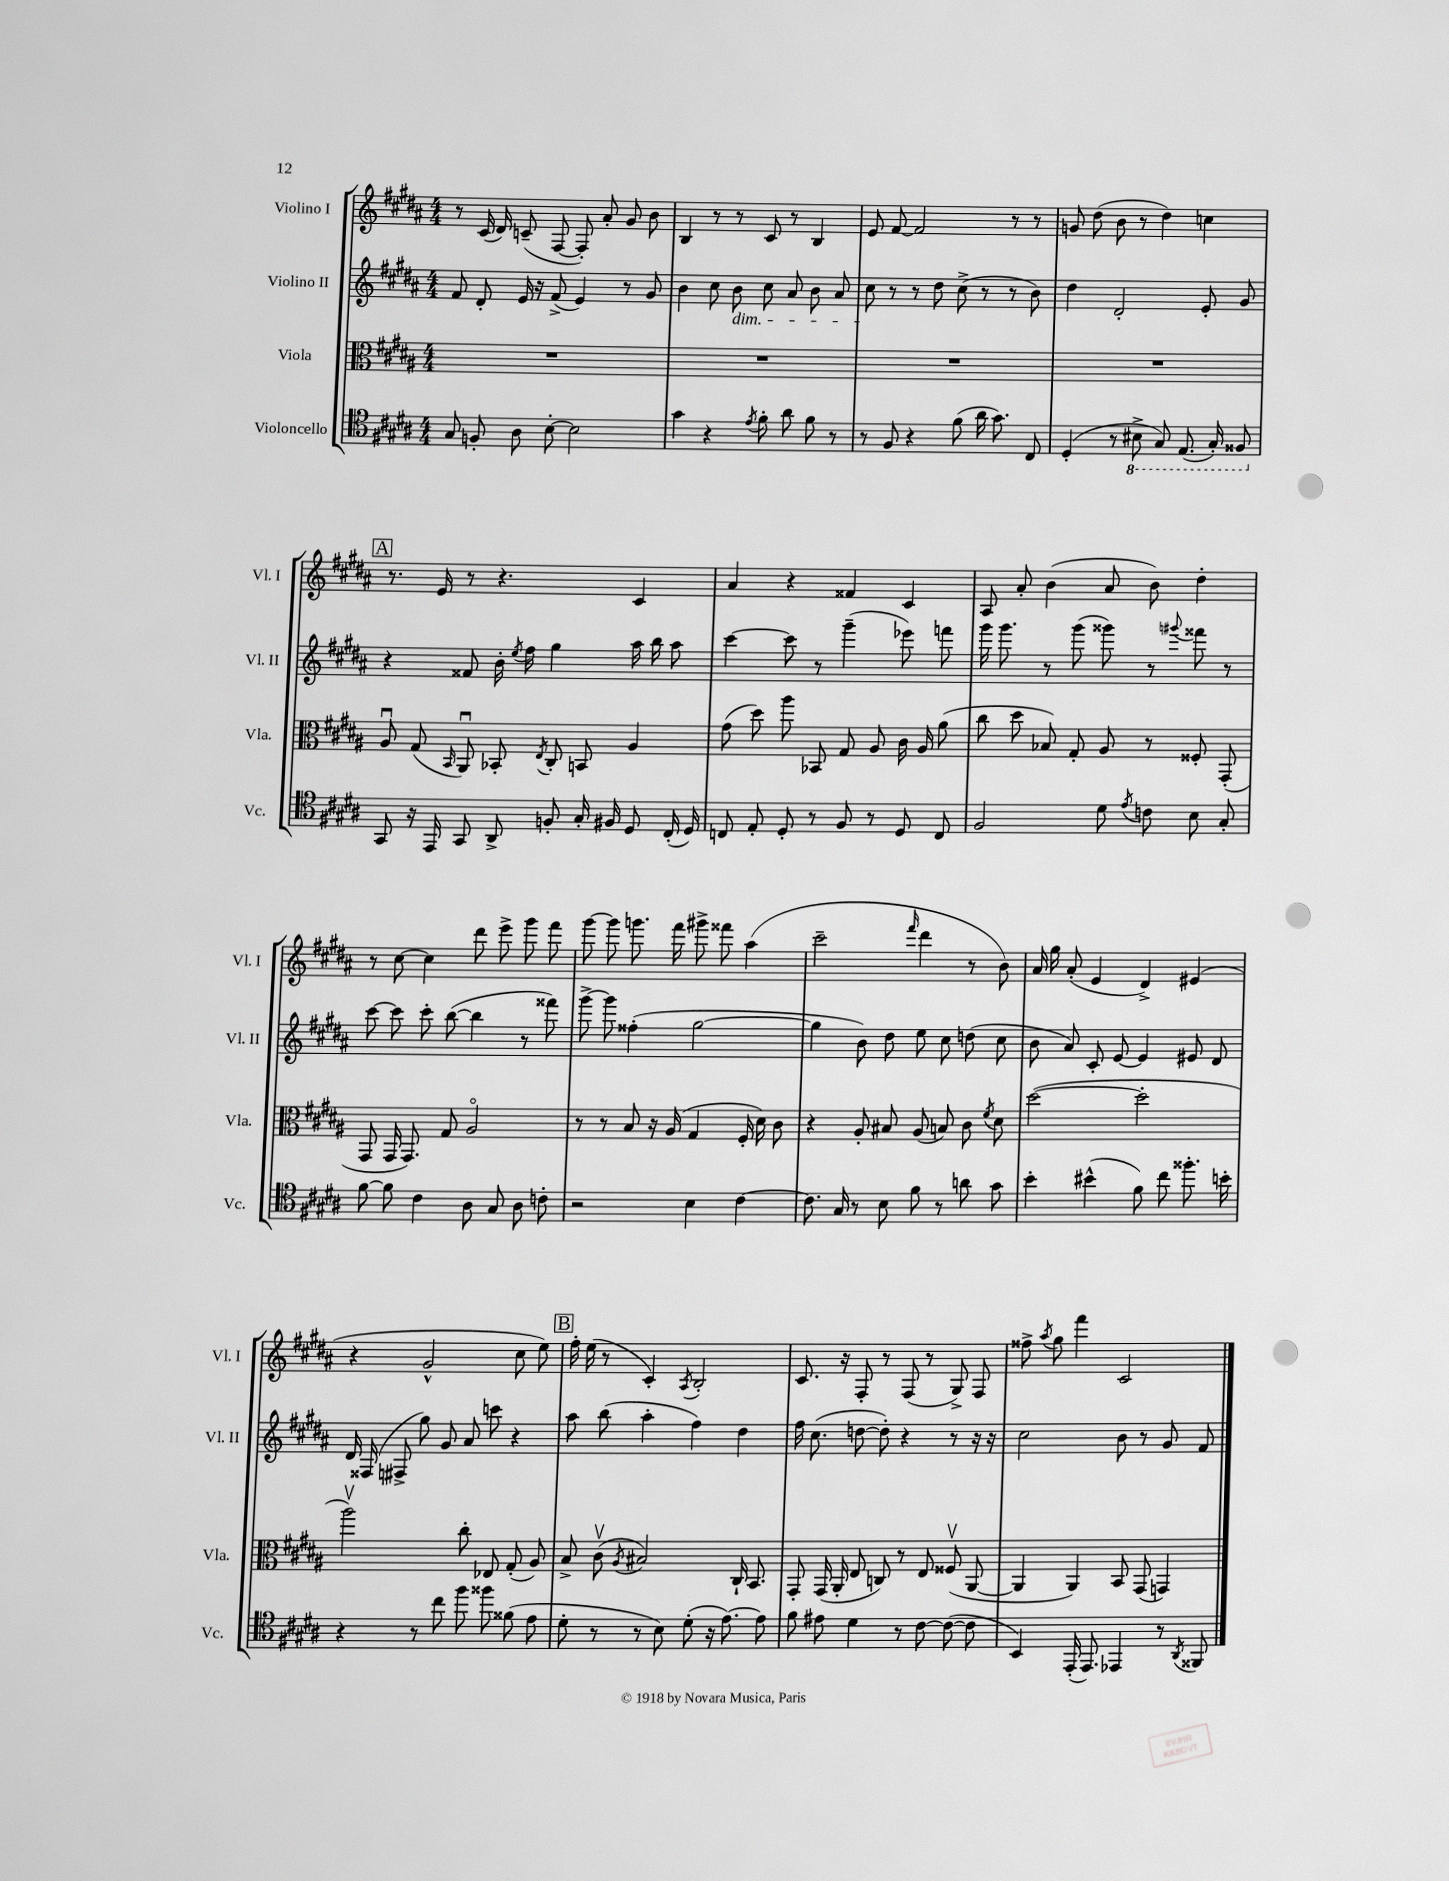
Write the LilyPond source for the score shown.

<<
\new StaffGroup <<
\new Staff = "s0" \with { instrumentName = "Violino I" shortInstrumentName = "Vl. I" } {
    \clef treble \key b \major \numericTimeSignature \time 4/4
    \autoBeamOff r8 cis'16( dis'16) c'8--( fis8~ fis8-.) ais'8-. gis'8 b'8 |
    b4 r8 r8 cis'8 r8 b4 |
    e'8 fis'8~ fis'2 r8 r8 |
    g'8 dis''8( b'8 r8 dis''4) c''4 |
    \mark \markup { \box "A" } r8. e'16 r8 r4. cis'4 |
    ais'4 r4 fisis'4 cis'4 |
    ais8 ais'8-. b'4( ais'8 b'8) dis''4-. |
    r8 cis''8~ cis''4 dis'''8 e'''8-> gis'''8 fis'''8 |
    gis'''8~ gis'''8 g'''8. fis'''16 gis'''8-> fisis'''8 ais''4( |
    cis'''2-- \grace { fis'''16 } dis'''4 r8 b'8) |
    ais'16 gis''16 ais'8-.( e'4 dis'4->) eis'4( |
    r4 gis'2-^ cis''8 e''8) |
    \mark \markup { \box "B" } fis''16-. e''16( r8 cis'4-.) \acciaccatura { ais8 } b2-. |
    cis'8. r16 fis8-. r8 fis8( r8 gis8->) fis8 |
    fisis''8-> \acciaccatura { ais''8 } gis''8 fis'''4 cis'2 \bar "|." |
}
\new Staff = "s1" \with { instrumentName = "Violino II" shortInstrumentName = "Vl. II" } {
    \clef treble \key b \major \numericTimeSignature \time 4/4
    \autoBeamOff fis'8 dis'8-. e'16 r16 fis'8->( e'4) r8 gis'8 |
    b'4 cis''8 b'8\dim cis''8 ais'8 b'8 ais'8 |
    cis''8\! r8 r8 dis''8 cis''8->( r8 r8 b'8) |
    dis''4 dis'2-. e'8-. gis'8 |
    \mark \markup { \box "A" } r4 fisis'8 b'16-. \acciaccatura { e''8 } fis''16 gis''4 ais''16 b''16 ais''8 |
    cis'''4~ cis'''8 r8 gis'''4--( ees'''8) f'''8 |
    gis'''16 gis'''8. r8 gis'''8( gisis'''8) r8 \appoggiatura { gis'''8 } fisis'''8 r8 |
    cis'''8~ cis'''8 cis'''8-. b''8~( b''4 r8 fisis'''8) |
    gis'''8~-> gis'''8 fisis''4-.( gis''2~ |
    gis''4 b'8) dis''8 e''8 cis''8 d''8( cis''8 |
    b'8 ais'8) cis'8-. e'8~ e'4 eis'8 dis'8 |
    dis'16 fisis16( fis8-> gis''8) gis'8 ais'8 c'''8 r4 |
    \mark \markup { \box "B" } ais''8 b''8( ais''4-. fis''4) dis''4 |
    fis''16 cis''8.( d''8~ d''8-.) r4 r8 r16 r16 |
    cis''2 b'8 r8 gis'8 fis'8 \bar "|." |
}
\new Staff = "s2" \with { instrumentName = "Viola" shortInstrumentName = "Vla." } {
    \clef alto \key b \major \numericTimeSignature \time 4/4
    \autoBeamOff R1 |
    R1 |
    R1 |
    R1 |
    \mark \markup { \box "A" } ais8\downbow gis8( \grace { b,16 } ais,8\downbow) bes,8-. \acciaccatura { e8 } cis8-. b,8 ais4 |
    gis'8( dis''8) ais''8 bes,8 gis8 ais8 cis'16 ais16 ais'8( |
    cis''8 dis''8 bes8) gis8-. ais8 r8 fisis8-. gis,8-.( |
    gis,8 gis,16 gis,8.) gis8 ais2\flageolet |
    r8 r8 b8 r16 ais16( gis4 fis16-. dis'16) cis'8 |
    r4 ais8-. bis8 ais8( b8) cis'8 \acciaccatura { fis'8 } dis'8 |
    dis''2~( dis''2-. |
    ais''2\upbow) cis''8-. ees8 gis8-.( ais8) |
    \mark \markup { \box "B" } b8-> cis'8\upbow( \acciaccatura { ais8 } bis2) cis16-! b,8. |
    gis,8-. gis,16( ais,16-. e8 c8) r8 e8 fisis8\upbow( ais,8~ |
    ais,4 ais,4) b,8 gis,8( g,4) \bar "|." |
}
\new Staff = "s3" \with { instrumentName = "Violoncello" shortInstrumentName = "Vc." } {
    \clef tenor \key b \major \numericTimeSignature \time 4/4
    \autoBeamOff gis8 f8-. ais8 b8~-. b2 |
    gis'4 r4 \acciaccatura { e'8 } fis'8-. ais'8 fis'8 r8 |
    r8 fis8 r4 fis'8( ais'16 gis'8.) cis8 |
    dis4-.( r8 \ottava #-1 bis,8-> gis,8) e,8.( gis,16-.) fisis,8 \ottava #0 |
    \mark \markup { \box "A" } gis,8 r16 e,16 gis,8 ais,8-> f8-. gis16-. fis16 dis8 cis16-.( dis16) |
    c8 e8-. dis8-. r8 fis8 r8 dis8 c8 |
    fis2 dis'8 \acciaccatura { e'8 } c'8 b8 gis8-. |
    fis'8~ fis'8 cis'4 ais8 gis8 ais8 c'8-. |
    r2 b4 cis'4~ |
    cis'8. gis16 r8 b8 fis'8 r8 a'8 gis'8 |
    b'4-. bis'4-^( fis'8) cis''8 fisis''8.-. b'16-. |
    r4 r8 cis''8 fis''8 fisis''8 fisis'8( e'8 |
    \mark \markup { \box "B" } dis'8-. r8 r8 b8) dis'8-.( r16 e'8.~) e'8 |
    fis'8 eis'8 dis'4 r8 cis'8~ cis'8~( cis'8 |
    b,4) e,16-.( e,8.) ees,4 r8 \acciaccatura { ais,8 } fisis,8 \bar "|." |
}
>>
>>
\layout { \context { \Score \remove "Bar_number_engraver" } }
